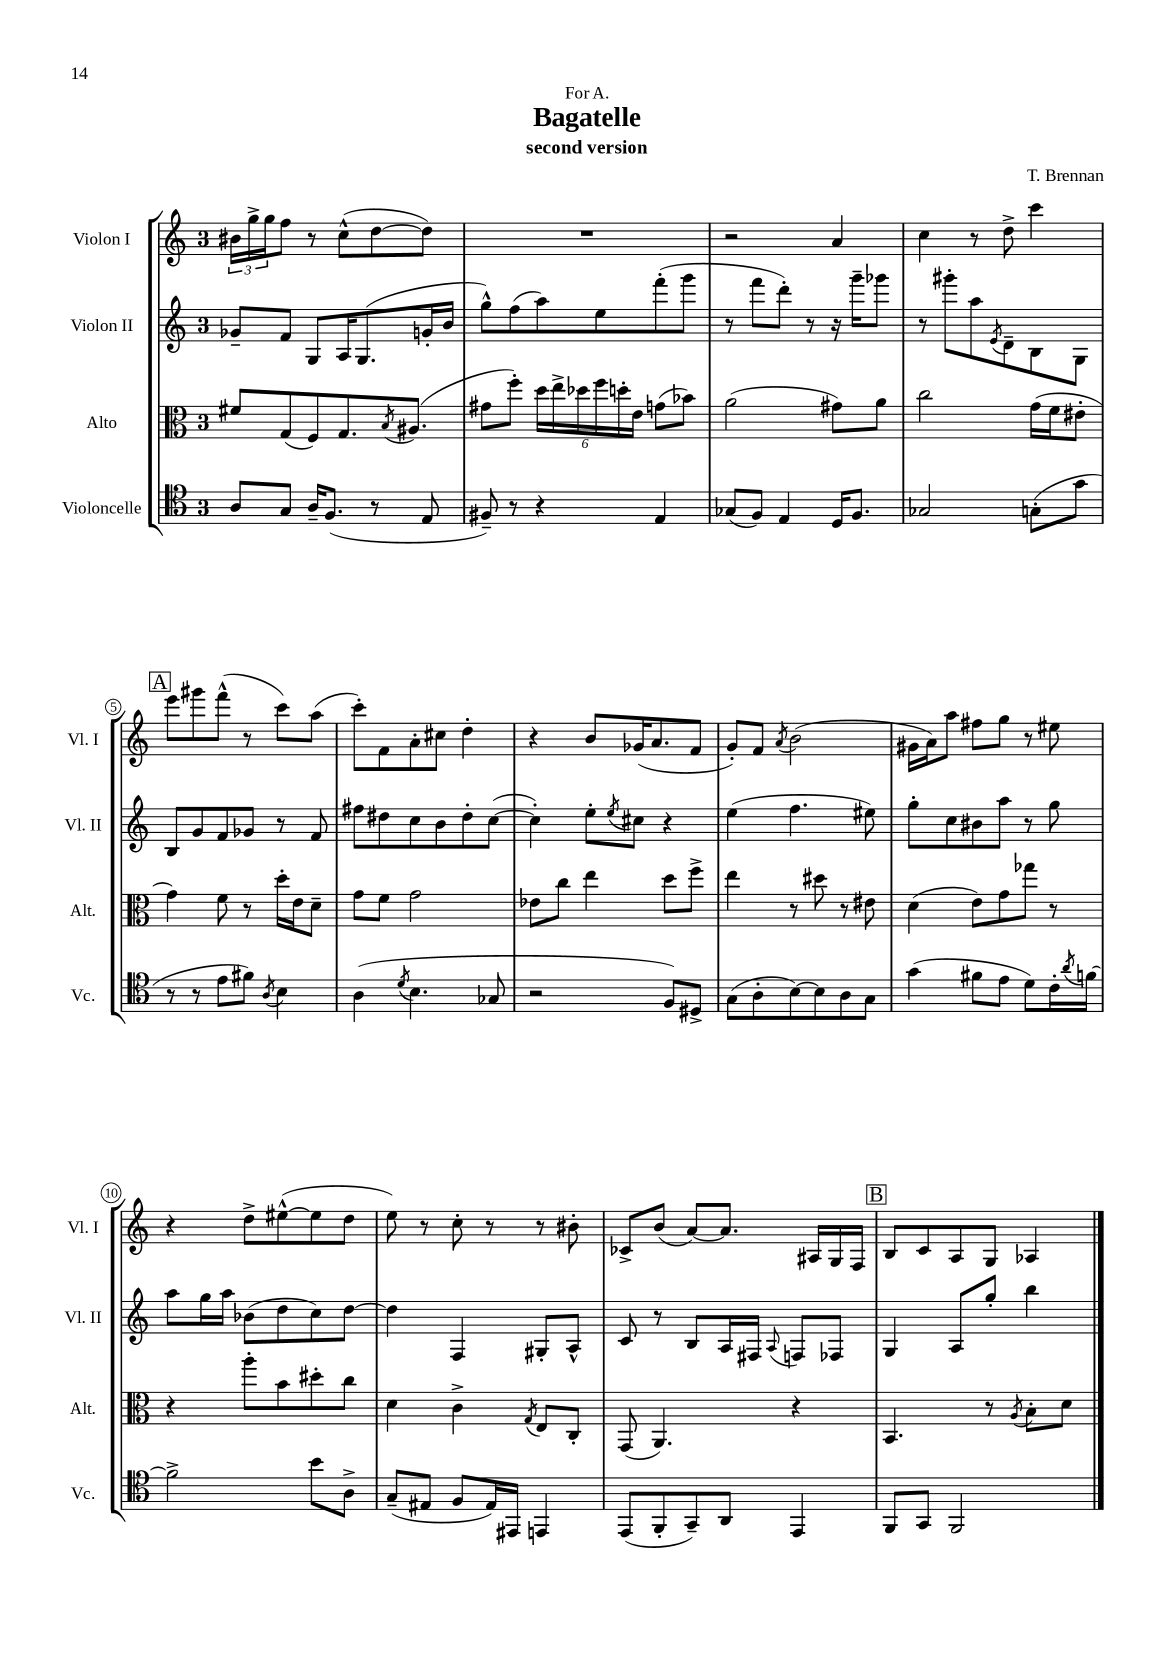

**kern	**kern	**kern	**kern
*staff4	*staff3	*staff2	*staff1
*clefC4	*clefC3	*clefG2	*clefG2
*k[]	*k[]	*k[]	*k[]
*M3/4	*M3/4	*M3/4	*M3/4
8A	8f#	8g-~	24b#
.	.	.	24gg^
.	.	.	24gg
8G	(8G	8f	8ff
16A~	8F)	8G	8r
(8.F	.	.	.
.	8.G	16A	(8cc^^
.	.	(8.G	.
8r	.	.	[8dd
.	8qB	.	.
.	(8.A#	.	.
8E	.	16g'	8dd])
.	.	16b	.
=	=	=	=
8F#~)	8g#	8gg^^)	2.r
8r	8ff')	(8ff	.
4r	24dd	8aa)	.
.	24ee^	.	.
.	24dd-	.	.
.	24ff	8ee	.
.	24dd'	.	.
.	24e	.	.
4E	(8g	(8fff'	.
.	8b-)	8ggg	.
=	=	=	=
(8G-	(2a	8r	2r
8F)	.	8fff	.
4E	.	8ddd')	.
.	.	8r	.
16D	8g#)	16r	4a
8.F	.	16ggg~	.
.	8a	8ggg-	.
=	=	=	=
2G-	2cc	8r	4cc
.	.	8ggg#'	.
.	.	8aa	8r
.	.	8qe	.
.	.	8d~	8dd^
(8G'	(16g	8B	4ccc
.	16f	.	.
8g	8e#'	8G	.
=	=	=	=
8r	4g)	8B	8eee
8r	.	8g	8ggg#
8e	8f	8f	(8fff^^
8f#)	8r	8g-	8r
8qA	.	.	.
4B	16dd'	8r	8ccc)
.	16e	.	.
.	8d~	8f	(8aa
=	=	=	=
(4A	8g	8ff#	8ccc')
.	8f	8dd#	8f
8qd	.	.	.
4.B	2g	8cc	8a'
.	.	8b	8cc#
.	.	8dd#'	4dd'
8G-	.	([8cc	.
=	=	=	=
2r	8e-	4cc'])	4r
.	8cc	.	.
.	4ee	8ee'	8b
.	.	8qee	.
.	.	8cc#	(16g-
.	.	.	8.a
8F)	8dd	4r	.
8D#^	8ff^	.	8f
=	=	=	=
(8G	4ee	(4ee	8g')
8A'	.	.	8f
.	.	.	8qa
[8B)	8r	4.ff	(2b
8B]	8dd#	.	.
8A	8r	.	.
8G	8e#	8ee#)	.
=	=	=	=
(4g	(4d	8gg'	16g#
.	.	.	16a)
.	.	8cc	8aa
8f#	8e)	8b#	8ff#
8e	8g	8aa	8gg
8d)	8gg-	8r	8r
16c'	8r	8gg	8ee#
8qa	.	.	.
[16f	.	.	.
=	=	=	=
2f^]	4r	8aa	4r
.	.	16gg	.
.	.	16aa	.
.	8aa'	(8b-	8dd^
.	8b	8dd	([8ee#^^
8b	8dd#'	8cc)	8ee#]
8A^	8cc	[8dd	8dd
=	=	=	=
(8G~	4d	4dd]	8ee)
8E#	.	.	8r
8F	4c^	4F	8cc'
16E#)	.	.	8r
16EE#	.	.	.
.	8qG	.	.
4EE	8E	8G#'	8r
.	8C'	8A^^	8b#'
=	=	=	=
(8EE	(8GG	8c	8c-^
8FF'	4.AA)	8r	(8b
8GG~)	.	8B	[8a)
8AA	.	16A	8.a]
.	.	16F#	.
.	.	8qqA	.
4EE	4r	8F	.
.	.	.	16A#
.	.	8F-	16G
.	.	.	16F
=	=	=	=
8FF	4.BB	4G	8B
8GG	.	.	8c
2FF	.	8A	8A
.	8r	8gg'	8G
.	8qA	.	.
.	8B'	4bb	4A-
.	8d	.	.
==	==	==	==
*-	*-	*-	*-
